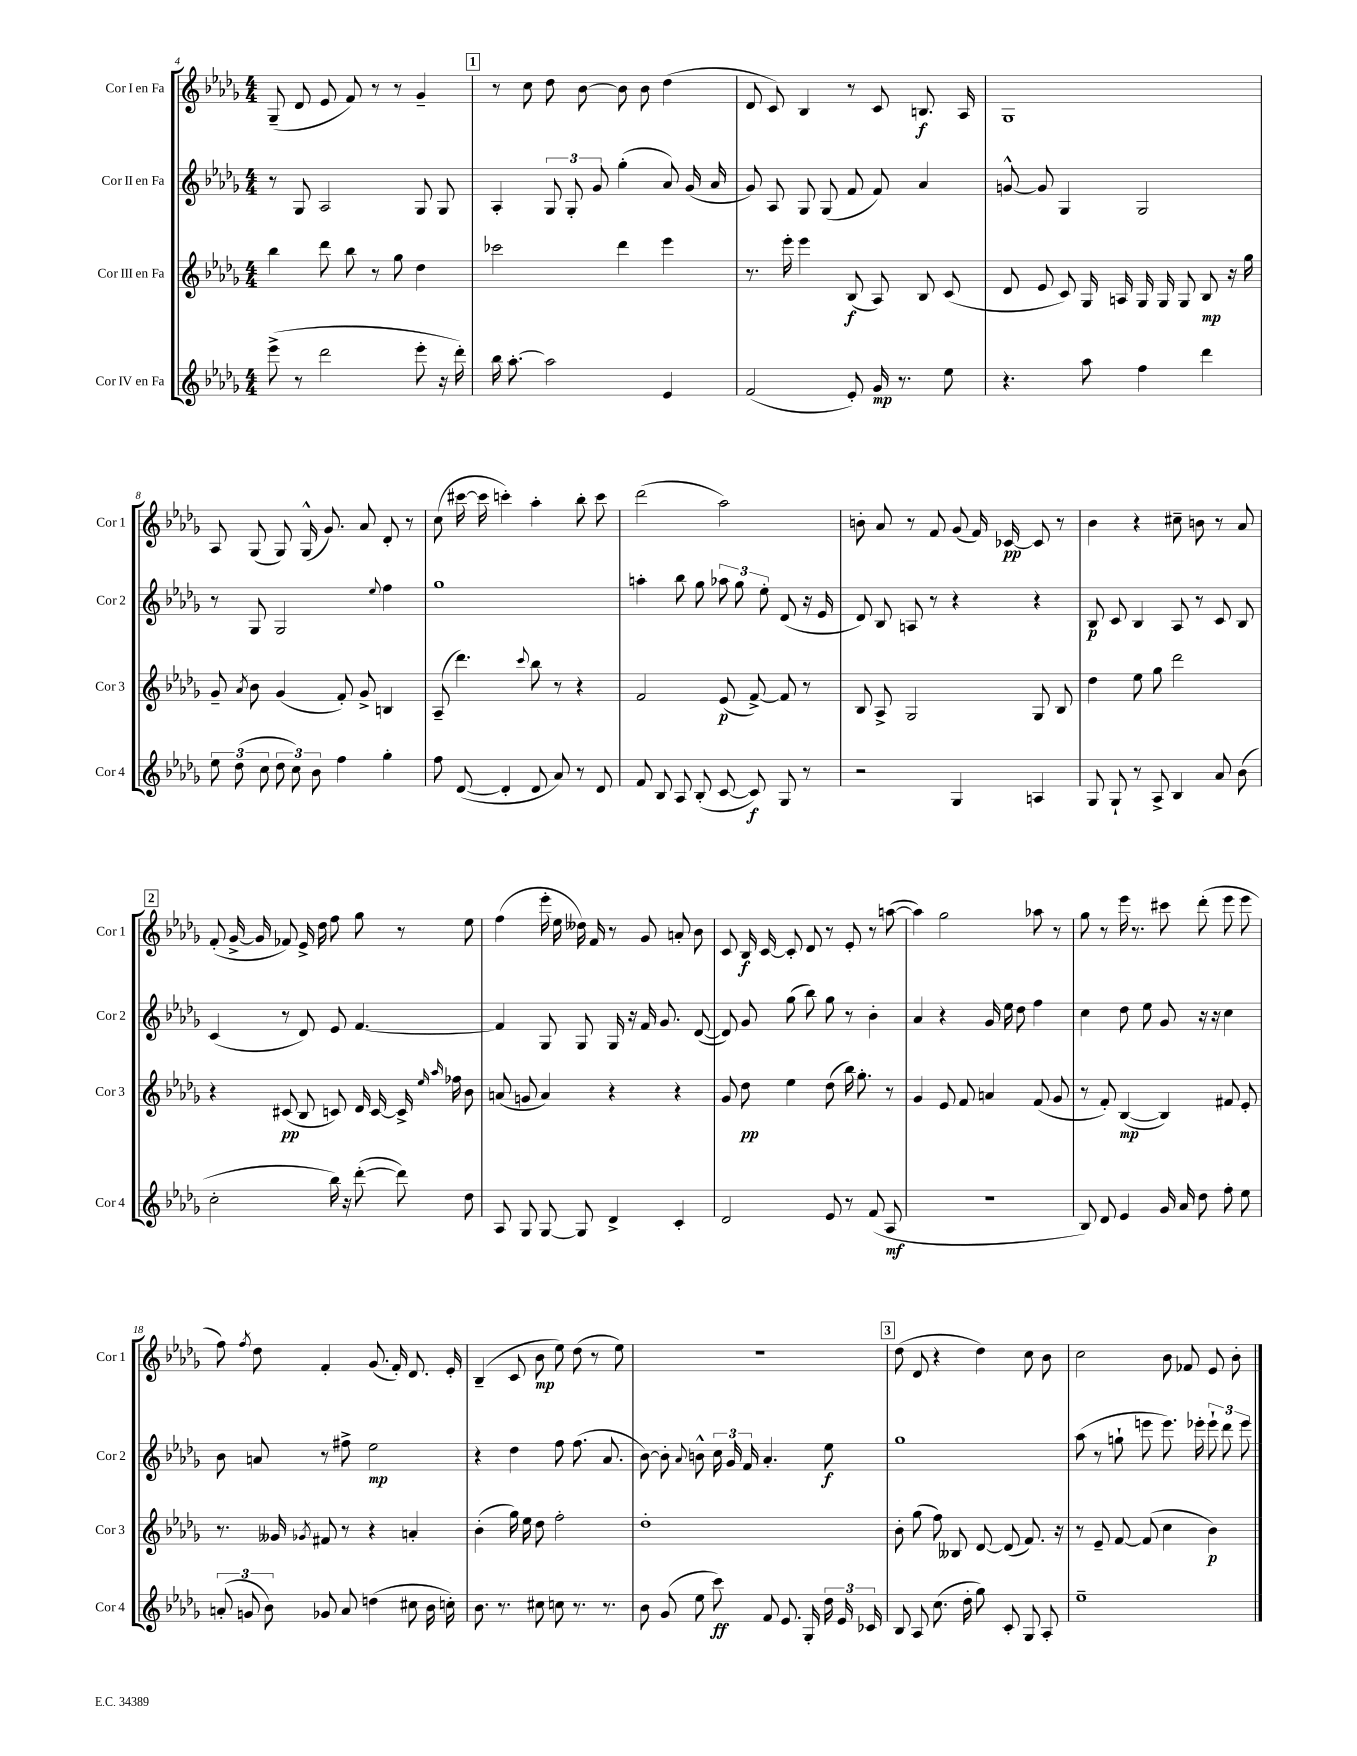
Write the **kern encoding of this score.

**kern	**kern	**kern	**kern
*staff4	*staff3	*staff2	*staff1
*clefG2	*clefG2	*clefG2	*clefG2
*k[b-e-a-d-g-]	*k[b-e-a-d-g-]	*k[b-e-a-d-g-]	*k[b-e-a-d-g-]
*M4/4	*M4/4	*M4/4	*M4/4
(8eee-^	4bb-	8r	(8G-~
8r	.	8G-	8d-
2ddd-	8ddd-	2A-	8e-
.	8bb-	.	8f)
.	8r	.	8r
.	8gg-	.	8r
8eee-'	4dd-	8G-	4g-~
16r	.	8G-	.
16ddd-')	.	.	.
=	=	=	=
16bb-	2ccc-	4A-'	8r
[8.aa-'	.	.	.
.	.	.	8cc
2aa-]	.	12G-	8dd-
.	.	12G-'	.
.	.	.	[8b-
.	.	12g-	.
.	4ddd-	(4gg-'	8b-]
.	.	.	8b-
4e-	4eee-	8a-)	(4dd-
.	.	(16g-	.
.	.	16a-	.
=	=	=	=
(2f	8.r	8g-)	8d-
.	.	8A-	8c)
.	16eee-'	.	.
.	4eee-	8G-	4B-
.	.	(8G-	.
8e-')	(8B-	8f	8r
16g-	8A-)	8f)	8c
8.r	.	.	.
.	8B-	4a-	8.B
8ee-	(8c	.	.
.	.	.	16A-
=	=	=	=
4.r	8d-	[8g^^	1G-
.	8e-	8g]	.
.	8c)	4G-	.
8aa-	16G-	.	.
.	16A	.	.
4ff	16G-	2G-	.
.	16G-	.	.
.	8G-	.	.
4ddd-	8B-	.	.
.	16r	.	.
.	16gg-	.	.
=	=	=	=
12ee-	8g-~	8r	8A-
(12dd-	.	.	.
.	8qa-	.	.
.	8b-	8G-	(8G-
12cc	.	.	.
12dd-	(4g-	2G-	8G-)
12cc)	.	.	.
.	.	.	(16G-^^
12b-	.	.	.
.	.	.	8.g-)
4ff	8f')	.	.
.	8g-^	.	8a-
.	.	8qqee-	.
4gg-'	4B	4ff	8d-'
.	.	.	8r
=	=	=	=
8ff	(8A-~	1gg-	(8cc
([8d-	4.ddd-)	.	[16ccc#
.	.	.	16ccc#]
4d-']	.	.	4ccc')
.	8qqccc	.	.
8d-	8bb-	.	4aa-'
8a-)	8r	.	.
8r	4r	.	8bb-'
8d-	.	.	8ccc
=	=	=	=
8f	2f	4aa'	(2ddd-
8B-	.	.	.
8A-	.	8bb-	.
(8B-'	.	8gg-	.
[8c	(8e-	12aa-	2aa-)
.	.	12gg-	.
8c])	[8f^)	.	.
.	.	12ee-'	.
8G-	8f]	(8d-	.
8r	8r	16r	.
.	.	16e-	.
=	=	=	=
2r	8B-	8d-)	8b'
.	8A-^	8B-	8a-
.	2G-	8A	8r
.	.	8r	8f
4G-	.	4r	(8g-
.	.	.	16f)
.	.	.	[16c-
4A	8G-	4r	8c-]
.	8B-	.	8r
=	=	=	=
8G-	4dd-	8B-	4b-
8G-`	.	8c	.
8r	8ee-	4B-	4r
8A-^	8gg-	.	.
4B-	2ddd-	8A-	8cc#~
.	.	8r	8b
8a-	.	8c	8r
(8b-	.	8B-	8a-
=	=	=	=
2cc'	4r	(4c	(8f'
.	.	.	[16g-^
.	.	.	16g-]
.	(8c#	8r	8f-)
.	8B-	8d-)	16e-^
.	.	.	16dd-
16bb-)	8c)	8e-	8ff
16r	.	.	.
([8ddd-'	16d-	[4.f	8gg-
.	[16c	.	.
8ddd-])	16c^]	.	8r
.	16qqee-	.	.
.	16qqaa-	.	.
.	16ff-	.	.
8dd-	8b-	.	8ee-
=	=	=	=
8A-	(8a	4f]	(4ff
8G-	8g	.	.
[8G-	4a)	8G-	16eee-'
.	.	.	16ee-
8G-]	.	8G-	16dd--)
.	.	.	16f
4d-^	4r	16G-	8r
.	.	16r	.
.	.	16f	8g-
.	.	8.g-	.
4c'	4r	.	8a'
.	.	([8d-	8b-
=	=	=	=
2d-	8g-	8d-])	8c
.	8dd-	8g-	16B-
.	.	.	[16c
.	4ee-	(8gg-	8c']
.	.	8bb-)	8d-
8e-	(8dd-	8gg-	8r
8r	16bb-)	8r	8e-'
.	8.gg-'	.	.
(8f	.	4b-'	8r
8A-	8r	.	([8aa
=	=	=	=
1r	4g-	4a-	4aa])
.	8e-	4r	2gg-
.	8f	.	.
.	4a	16g-	.
.	.	16ee-	.
.	.	8dd-	.
.	(8f	4ff	8aa-
.	8g-	.	8r
=	=	=	=
8B-)	8r	4cc	8gg-
8d-	8f')	.	8r
4e-	([4B-	8dd-	16eee-
.	.	.	8.r
.	.	8ee-	.
16g-	4B-])	8g-	8ccc#
16a-	.	.	.
8dd-	.	16r	(8ddd-'
.	.	16r	.
8ff'	8f#	4cc	8eee-
8ee-	8e-'	.	8eee-
=	=	=	=
(12a'	8.r	8b-	8ff)
12g	.	.	.
.	.	.	8qff
.	.	8a	8dd-
12b-)	.	.	.
.	16g--	.	.
.	8qg-	.	.
8g-	8f#	8r	4f'
8a	8r	8ff#^	.
(4dd	4r	2ee-	(8.g-
.	.	.	16f')
8cc#	4a'	.	8.d-
16b-	.	.	.
16cc')	.	.	16e-'
=	=	=	=
8.b-	(4b-'	4r	(4B-~
8.r	.	.	.
.	16gg-)	4dd-	8c
.	16ee-	.	.
8cc#	8dd-	.	8b-
8cc	2ff'	8ff	8ee-)
8.r	.	(8.ff	(8dd-
.	.	.	8r
8.r	.	8.a-	.
.	.	.	8ee-)
=	=	=	=
8b-	1dd-'	[8b-)	1r
(8g-	.	8b-']	.
.	.	8qqa-	.
8ee-	.	8b^^	.
8ccc)	.	24cc	.
.	.	24g-	.
.	.	24f	.
8f	.	4.a-'	.
8.e-	.	.	.
16G-'	.	.	.
24dd-	.	8ee-	.
24e-	.	.	.
24c-	.	.	.
=	=	=	=
8B-	8b-'	1gg-	(8dd-
8A-	(8gg-	.	8d-
(8.cc	8ff)	.	4r
.	8B--	.	.
16dd-'	.	.	.
8gg-)	[8d-	.	4dd-)
8c'	(8d-]	.	.
8G-	8.f)	.	8cc
8A-'	.	.	8b-
.	16r	.	.
=	=	=	=
1ee-~	8r	(8aa-	2cc
.	8e-~	8r	.
.	[8f	8gg`	.
.	(8f]	8eee	.
.	4cc	8.eee)	8b-
.	.	.	8f-
.	.	16eee-'	.
.	4b-)	12eee-`	8e-
.	.	12ddd-	.
.	.	.	8b-'
.	.	12eee-	.
==	==	==	==
*-	*-	*-	*-
